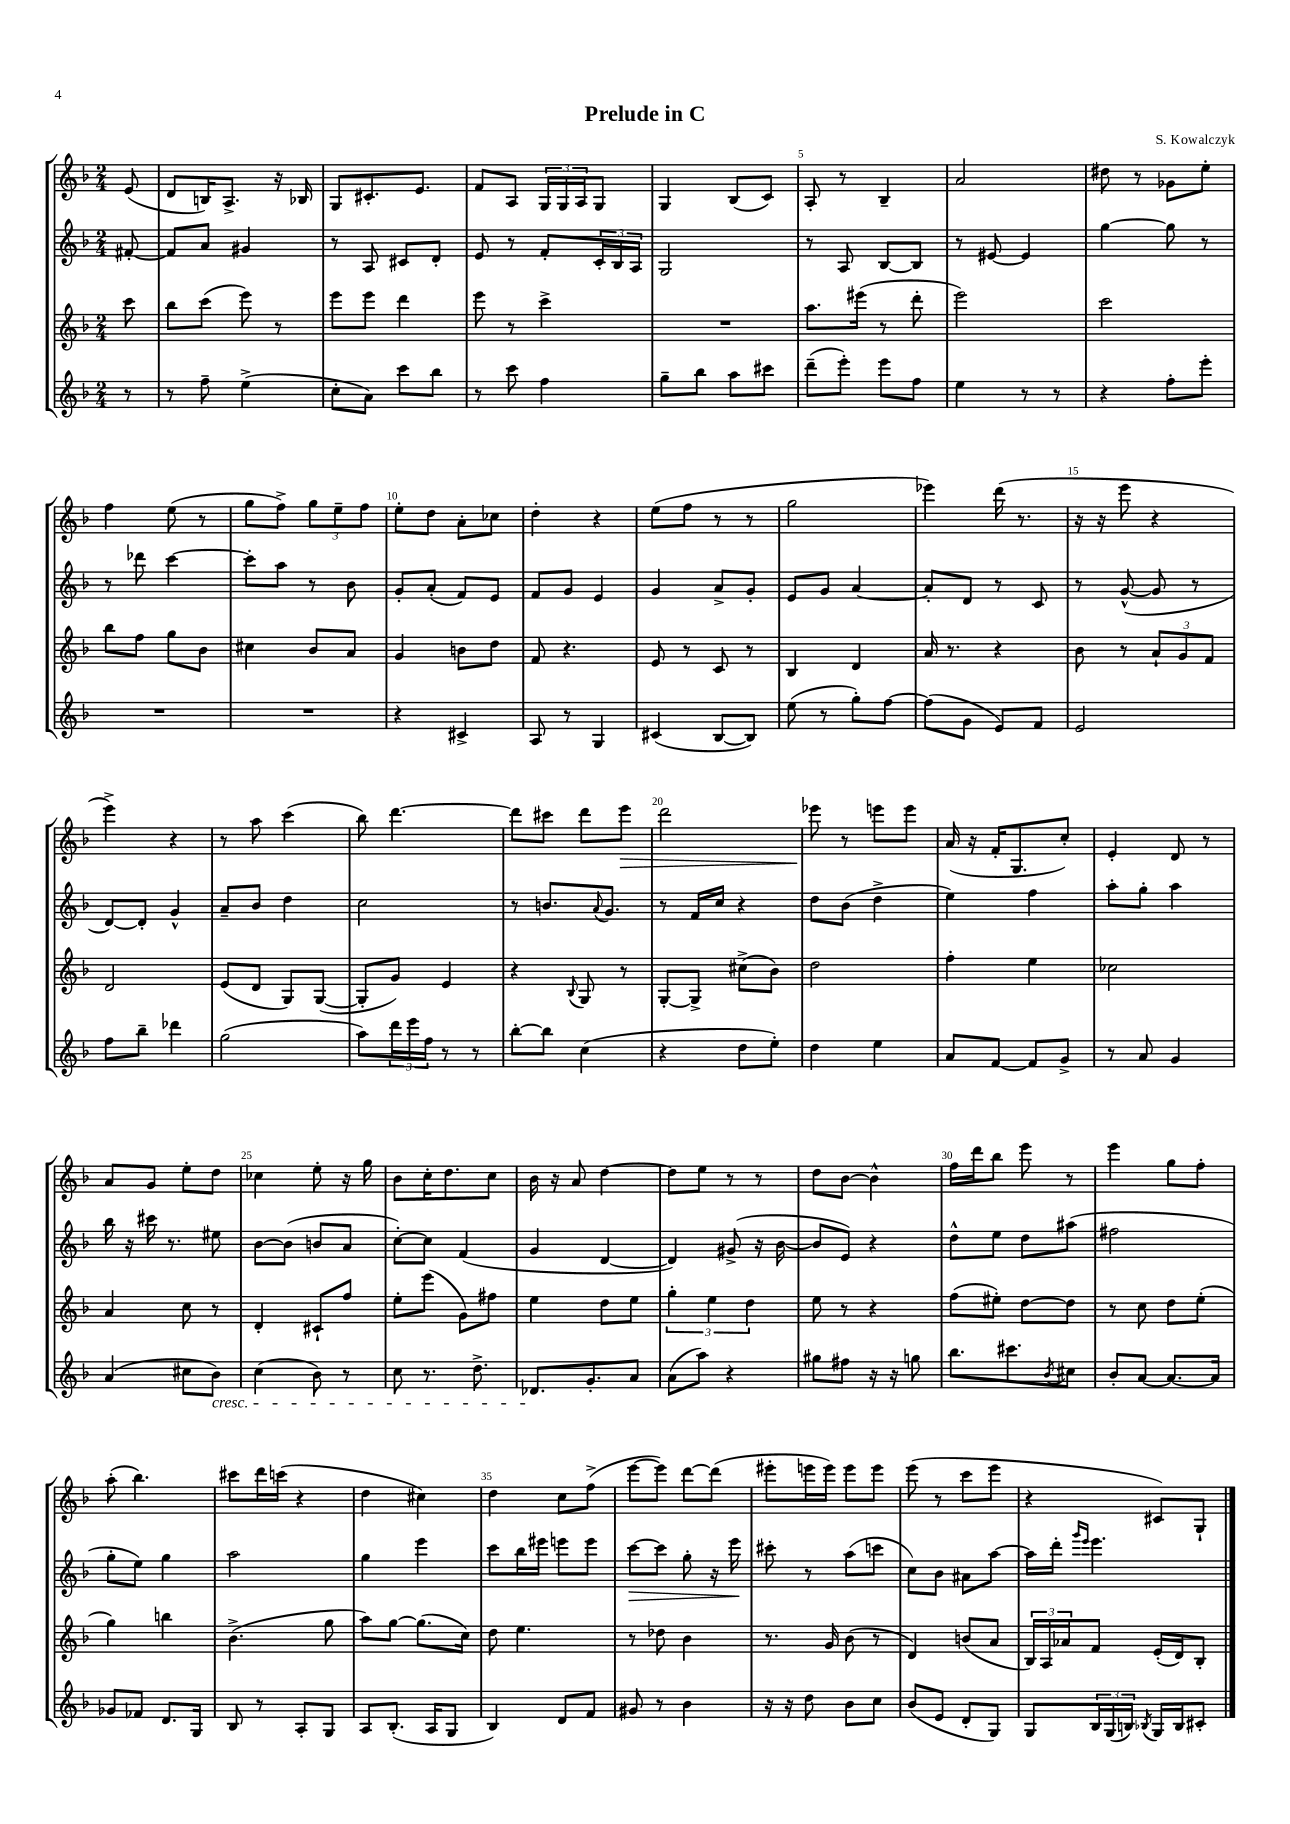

**kern	**kern	**kern	**dynam	**kern	**dynam
*part4	*part3	*part2	*part2	*part1	*part1
*staff4	*staff3	*staff2	*staff2	*staff1	*staff1
*clefG2	*clefG2	*clefG2	*	*clefG2	*
*k[b-]	*k[b-]	*k[b-]	*	*k[b-]	*
*M2/4	*M2/4	*M2/4	*	*M2/4	*
=	=	=	=	=	=
8r	8ccc\	[8f#X'/	.	(8e/	.
=1	=1	=1	=1	=1	=1
8r	8bb-\L	8f#/L]	.	8d/L	.
8ff~\	(8ccc\J	8a/J	.	16Bn/K)	.
.	.	.	.	8.A^/J	.
(4ee^\	8eee\)	4g#X/	.	.	.
.	8r	.	.	16r	.
.	.	.	.	16B-X/	.
=2	=2	=2	=2	=2	=2
8cc'\L	8eee\L	8r	.	8G/L	.
8a\J)	8eee\J	8A/	.	8.c#X'/	.
8ccc\L	4ddd\	8c#X/L	.	.	.
.	.	.	.	8.e/J	.
8bb-\J	.	8d'/J	.	.	.
=3	=3	=3	=3	=3	=3
8r	8eee\	8e/	.	8f/L	.
8ccc\	8r	8r	.	8A/J	.
4ff\	4ccc^\	8f'/L	.	24G/LL	.
.	.	.	.	24G/	.
.	.	.	.	24A/J	.
.	.	24c'/L	.	8G/J	.
.	.	24B-/	.	.	.
.	.	24A/JJ	.	.	.
=4	=4	=4	=4	=4	=4
8gg~\L	2r	2G/	.	4G/	.
8bb-\J	.	.	.	.	.
8aa\L	.	.	.	(8B-/L	.
8ccc#X\J	.	.	.	8c/J)	.
=5	=5	=5	=5	=5	=5
(8ddd~\L	8.aa\L	8r	.	8A'/	.
8eee'\J)	.	8A/	.	8r	.
.	(16eee#X\Jk	.	.	.	.
8eee\L	8r	[8B-/L	.	4B-~/	.
8ff\J	8ddd'\	8B-/J]	.	.	.
=6	=6	=6	=6	=6	=6
4ee\	2eee\)	8r	.	2a/	.
.	.	[8e#X/	.	.	.
8r	.	4e#/]	.	.	.
8r	.	.	.	.	.
=7	=7	=7	=7	=7	=7
4r	2ccc\	[4gg\	.	8dd#X\	.
.	.	.	.	8r	.
8ff'\L	.	8gg\]	.	8g-X\L	.
8eee'\J	.	8r	.	8ee'\J	.
!!LO:LB:g=z
=8	=8	=8	=8	=8	=8
2r	8bb-\L	8r	.	4ff\	.
.	8ff\J	8ddd-X\	.	.	.
.	8gg\L	[4ccc\	.	(8ee\	.
.	8b-\J	.	.	8r	.
=9	=9	=9	=9	=9	=9
2r	4cc#X\	8ccc'\L]	.	8gg\L	.
.	.	8aa\J	.	8ff^\J)	.
.	8b-/L	8r	.	12gg\L	.
.	.	.	.	12ee~\	.
.	8a/J	8b-\	.	.	.
.	.	.	.	12ff\J	.
=10	=10	=10	=10	=10	=10
4r	4g/	8g'/L	.	8ee'\L	.
.	.	(8a'/J	.	8dd\J	.
4c#X^/	8bn\L	8f/L)	.	8a'\L	.
.	8dd\J	8e/J	.	8cc-X\J	.
=11	=11	=11	=11	=11	=11
8A/	8f/	8f/L	.	4dd'\	.
8r	4.r	8g/J	.	.	.
4G/	.	4e/	.	4r	.
=12	=12	=12	=12	=12	=12
(4c#X/	8e/	4g/	.	(8ee\L	.
.	8r	.	.	8ff\J	.
[8B-/L	8c/	8a^/L	.	8r	.
8B-/J])	8r	8g'/J	.	8r	.
=13	=13	=13	=13	=13	=13
(8ee\	4B-/	8e/L	.	2gg\	.
8r	.	8g/J	.	.	.
8gg'\L)	4d/	[4a/	.	.	.
[8ff\J	.	.	.	.	.
=14	=14	=14	=14	=14	=14
(8ff\L]	16a/	8a'/L]	.	4eee-X\)	.
.	8.r	.	.	.	.
8g\J	.	8d/J	.	.	.
8e/L)	4r	8r	.	(16ddd\	.
.	.	.	.	8.r	.
8f/J	.	8c/	.	.	.
=15	=15	=15	=15	=15	=15
2e/	8b-\	8r	.	16r	.
.	.	.	.	16r	.
.	8r	([8g^^/	.	8eee\	.
.	12a`/L	8g/]	.	4r	.
.	12g/	.	.	.	.
.	.	8r	.	.	.
.	12f/J	.	.	.	.
!!LO:LB:g=z
=16	=16	=16	=16	=16	=16
8ff\L	2d/	[8d/L)	.	4eee^\)	.
8bb-~\J	.	8d'/J]	.	.	.
4ddd-X\	.	4g^^/	.	4r	.
=17	=17	=17	=17	=17	=17
(2gg\	(8e/L	8a~/L	.	8r	.
.	8d/J	8b-/J	.	8aa\	.
.	8G/L)	4dd\	.	(4ccc\	.
.	([8G/J	.	.	.	.
=18	=18	=18	=18	=18	=18
8aa\L)	8G'/L]	2cc\	.	8bb-\)	.
24ddd\L	8g/J)	.	.	[4.ddd\	.
24eee\	.	.	.	.	.
24ff\JJ	.	.	.	.	.
8r	4e/	.	.	.	.
8r	.	.	.	.	.
=19	=19	=19	=19	=19	=19
[8bb-'\L	4r	8r	.	8ddd\L]	.
8bb-\J]	.	8.bn/L	.	8ccc#X\J	.
.	8qqB-/	.	.	.	.
(4cc\	8G/	.	.	8ddd\L	.
.	.	8qqa/	.	.	.
.	.	8.g/J	.	.	.
!	!	!	!	!	!LO:HP:b
.	8r	.	.	8eee\J	>
=20	=20	=20	=20	=20	=20
4r	[8G'/L	8r	.	2ddd\	.
.	8G^/J]	16f/LL	.	.	.
.	.	16cc/JJ	.	.	.
8dd\L	(8cc#X^\L	4r	.	.	.
8ee'\J)	8b-\J)	.	.	.	.
=21	=21	=21	=21	=21	=21
4dd\	2dd\	8dd\L	.	8eee-X\	.
.	.	(8b-\J	.	8r	]
4ee\	.	4dd^\	.	8eeen\L	.
.	.	.	.	8eee\J	.
=22	=22	=22	=22	=22	=22
8a/L	4ff'\	4ee\)	.	(16a/	.
.	.	.	.	16r	.
[8f/J	.	.	.	16f'/KL	.
.	.	.	.	8.G/	.
8f/L]	4ee\	4ff\	.	.	.
8g^/J	.	.	.	8cc'/J)	.
=23	=23	=23	=23	=23	=23
8r	2cc-X\	8aa'\L	.	4e'/	.
8a/	.	8gg'\J	.	.	.
4g/	.	4aa\	.	8d/	.
.	.	.	.	8r	.
!!LO:LB:g=z
=24	=24	=24	=24	=24	=24
(4a/	4a/	16bb-\	.	8a/L	.
.	.	16r	.	.	.
.	.	16ccc#X\	.	8g/J	.
.	.	8.r	.	.	.
8cc#X\L	8cc\	.	.	8ee'\L	.
!LO:TX:b:i:t=cresc.	!	!	!	!	!
8b-\J)	8r	8ee#X\	.	8dd\J	.
=25	=25	=25	=25	=25	=25
(4cc\	4d'/	[8b-\L	.	4cc-X\	.
.	.	(8b-\J]	.	.	.
8b-\)	8c#X`/L	8bn/L	.	8ee'\	.
8r	8ff/J	8a/J	.	16r	.
.	.	.	.	16gg\	.
=26	=26	=26	=26	=26	=26
8cc\	8ee'\L	[8cc'\L)	.	8b-\L	.
8.r	(8eee\J	8cc\J]	.	16cc'\K	.
.	.	.	.	8.dd\	.
.	8g\L)	(4f/	.	.	.
8.dd^\	.	.	.	.	.
.	8ff#X\J	.	.	8cc\J	.
=27	=27	=27	=27	=27	=27
8.d-X/L	4ee\	4g/	.	16b-\	.
.	.	.	.	16r	.
.	.	.	.	8a/	.
8.g'/	.	.	.	.	.
.	8dd\L	[4d/	.	[4dd\	.
8a/J	8ee\J	.	.	.	.
=28	=28	=28	=28	=28	=28
(8a\L	6gg'\	4d/])	.	8dd\L]	.
8aa\J)	.	.	.	8ee\J	.
.	6ee\	.	.	.	.
4r	.	(8g#X^/	.	8r	.
.	6dd\	.	.	.	.
.	.	16r	.	8r	.
.	.	[16b-\	.	.	.
=29	=29	=29	=29	=29	=29
8gg#X\L	8ee\	8b-/L]	.	8dd\L	.
8ff#X\J	8r	8e/J)	.	[8b-\J	.
16r	4r	4r	.	4b-^^\]	.
16r	.	.	.	.	.
8ggn\	.	.	.	.	.
=30	=30	=30	=30	=30	=30
8.bb-\L	(8ff\L	8dd^^\L	.	16ff\LL	.
.	.	.	.	16ddd\J	.
.	8ee#X'\J)	8ee\J	.	8bb-\J	.
8.ccc#X\	.	.	.	.	.
.	[8dd\L	8dd\L	.	8eee\	.
8qb-/	.	.	.	.	.
8cc#X\J	8dd\J]	(8aa#X\J	.	8r	.
=31	=31	=31	=31	=31	=31
8b-'/L	8r	2ff#X\	.	4eee\	.
[8a/J	8cc\	.	.	.	.
8.a/L_	8dd\L	.	.	8gg\L	.
.	(8ee'\J	.	.	8ff'\J	.
16a/Jk]	.	.	.	.	.
!!LO:LB:g=z
=32	=32	=32	=32	=32	=32
8g-X/L	4gg\)	8gg'\L	.	(8aa'\	.
8f-X/J	.	8ee\J)	.	4.bb-\)	.
8.d/L	4bbn\	4gg\	.	.	.
16G/Jk	.	.	.	.	.
=33	=33	=33	=33	=33	=33
8B-/	(4.b-^\	2aa\	.	8ccc#X\L	.
8r	.	.	.	16ddd\L	.
.	.	.	.	(16cccn\JJ	.
8A'/L	.	.	.	4r	.
8G/J	8gg\	.	.	.	.
=34	=34	=34	=34	=34	=34
8A/L	8aa\L)	4gg\	.	4dd\	.
(8.B-'/J	[8gg\J	.	.	.	.
.	(8.gg\L]	4eee\	.	4cc#X\)	.
16A/KL	.	.	.	.	.
8G/J	.	.	.	.	.
.	16cc\Jk)	.	.	.	.
=35	=35	=35	=35	=35	=35
4B-/)	8dd\	8ccc\L	.	4dd\	.
.	4.ee\	16bb-\L	.	.	.
.	.	16eee#X\JJ	.	.	.
8d/L	.	8eeen\L	.	8cc\L	.
8f/J	.	8eee\J	.	(8ff^\J	.
=36	=36	=36	=36	=36	=36
!	!	!	!LO:HP:b	!	!
8g#X/	8r	[8ccc\L	>	[8eee\L	.
8r	8dd-X\	8ccc\J]	.	8eee\J])	.
4b-\	4b-\	8gg'\	.	[8ddd\L	.
.	.	16r	.	(8ddd\J]	.
.	.	16eee\	.	.	.
.	.	.	]	.	.
=37	=37	=37	=37	=37	=37
16r	8.r	8ccc#X'\	.	8eee#X'\L	.
16r	.	.	.	.	.
8dd\	.	8r	.	16eeen\L	.
.	16g/	.	.	16eee\JJ)	.
8b-\L	(8b-\	(8aa\L	.	8eee\L	.
8cc\J	8r	8cccn\J	.	8eee\J	.
=38	=38	=38	=38	=38	=38
(8b-/L	4d/)	8cc\L)	.	(8eee\	.
8e/J	.	8b-\J	.	8r	.
8d'/L	(8bn/L	8a#X\L	.	8ccc\L	.
8G/J)	8a/J	[8aa\J	.	8eee\J	.
=39	=39	=39	=39	=39	=39
8G/L	24B-/LL)	16aa\LL]	.	4r	.
.	24A/	.	.	.	.
.	.	16ddd'\JJ	.	.	.
.	24a-X/J	.	.	.	.
.	.	16qqggg/LL	.	.	.
.	.	16qqeee/JJ	.	.	.
24B-/L	8f/J	4.eee\	.	.	.
(24G/	.	.	.	.	.
24Bn/JJ)	.	.	.	.	.
8qB-X/	.	.	.	.	.
16G/LL	(16e'/LL	.	.	8c#X/L)	.
16B-/J	16d/J)	.	.	.	.
8c#X'/J	8B-'/J	.	.	8G`/J	.
==	==	==	==	==	==
*-	*-	*-	*-	*-	*-
